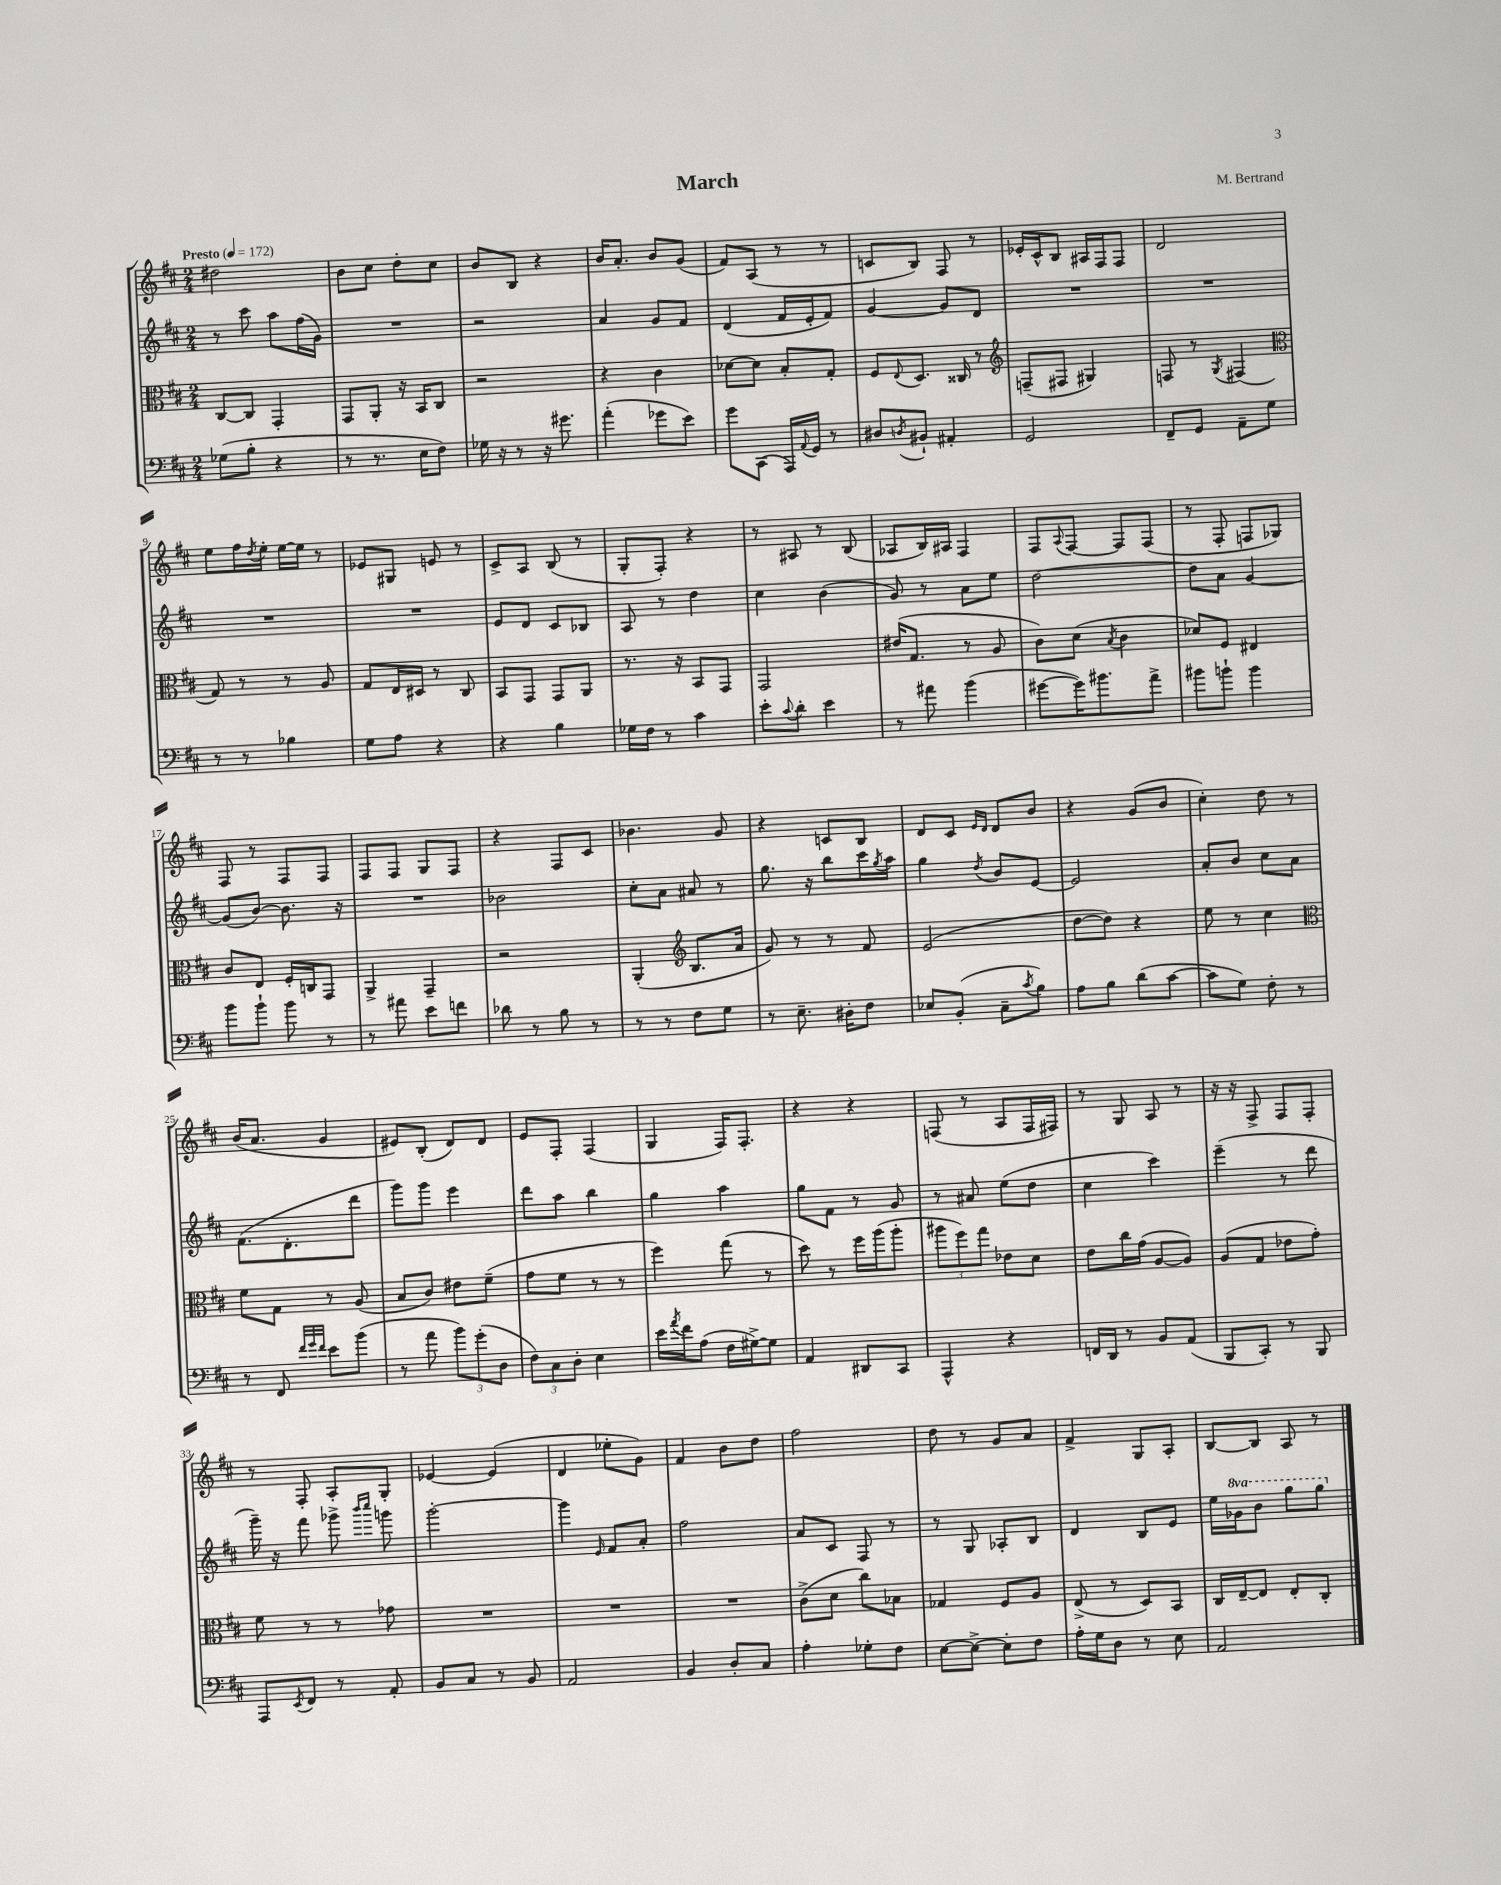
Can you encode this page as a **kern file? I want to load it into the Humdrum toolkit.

**kern	**kern	**kern	**kern
*staff4	*staff3	*staff2	*staff1
*clefF4	*clefC3	*clefG2	*clefG2
*k[f#c#]	*k[f#c#]	*k[f#c#]	*k[f#c#]
*M2/4	*M2/4	*M2/4	*M2/4
*MM172	*MM172	*MM172	*MM172
(8G-\L	[8C#/L	8r	2dd#\
8B'\J	8C#/]J	8ccc#\	.
4r	4GG'/	8aa\L	.
.	.	(16ff#\L	.
.	.	16g\JJ)	.
=	=	=	=
8r	8GG/L	2r	8b\L
8.r	8AA'/J	.	8cc#\J
.	16r	.	8dd'\L
16E\LK	16BB/LK	.	.
8F#\J)	8C#/J	.	8cc#\J
=	=	=	=
16G-\	2r	2r	8b/L
16r	.	.	.
8r	.	.	8B/J
16r	.	.	4r
8.g#\	.	.	.
=	=	=	=
(4a'\	4r	4a/	16b/LK
.	.	.	8.a'/J
8g-\L	4c#\	8g/L	8b/L
8e\J)	.	8f#/J	(8g/J
=	=	=	=
8g\L	[8d-\L	(4d/	8f#/L)
(8CC#\J	8d-\]J	.	(8A/J
16AAA/LL)	8B'/L	16f#/LL	8r
8qqAA/	.	.	.
16GG/JJ	.	16e'/J	.
8r	8G'/J	8f#/J)	8r
=	=	=	=
8D#/L	8F#/L	[4g/	8c/L
8qD/	8qqE/	.	.
8BB#`/J	8.D/J	.	8B/J)
4AA#'/	.	8g/]L	8F#/
.	16C##/	.	.
.	8r	8d/J	8r
=	=	=	=
*	*clefG2	*	*
2GG/	(8F~/L	2r	16e-'/LL
.	.	.	16c#^^/J
.	8F#/J	.	8B/J
.	4G#/)	.	16A#/LL
.	.	.	16F#/J
.	.	.	8F#/J
=	=	=	=
8FF#~/L	8F/	2r	2d/
8GG/J	8r	.	.
.	8qG/	.	.
8AA~\L	(4F#/	.	.
8G\J	.	.	.
=	=	=	=
*	*clefC3	*	*
8r	8G/)	2r	8ee\L
8r	8r	.	16ff#\L
.	.	.	8qdd/
.	.	.	16ee'\JJ
4B-\	8r	.	[16ee\LL
.	.	.	16ee\]JJ
.	8A/	.	8r
=	=	=	=
8G\L	8G/L	2r	8e-/L
8A\J	16E/L	.	8G#/J
.	16D#/JJ	.	.
4r	8r	.	8e/
.	8C#/	.	8r
=	=	=	=
4r	8BB/L	8e/L	8c#^/L
.	8GG/J	8d/J	8A/J
4B\	8GG/L	8c#/L	(8B/
.	8AA/J	8B-/J	8r
=	=	=	=
16G-\LL	8.r	8A/	8G'/L
16F#\JJ	.	.	.
8r	.	8r	8F#'/J)
.	16r	.	.
4c#\	8BB/L	4dd\	4r
.	8GG/J	.	.
=	=	=	=
8e'\L	2GG/	4cc#\	8r
8qqc#/	.	.	.
8d'\J	.	.	8A#/
4e\	.	(4b\	8r
.	.	.	(8B/
=	=	=	=
8r	(16e#/LK	8g/)	8A-/L
.	8.G/J	.	.
8a#\	.	8r	16B/L)
.	.	.	16A#/JJ
(4b\	8r	8a\L	4F#/
.	8A/	8ee\J	.
=	=	=	=
[8g#\L	8c#\L)	[2dd\	8F#/L
.	.	.	8qqA/
16g#\]K)	(8d\J	.	[8F#/J
8.b#\	.	.	.
.	8qB/	.	.
.	4c#\	.	8F#/]L
8a^\J	.	.	(8F#/J
=	=	=	=
8b#\L	8d-/L)	8dd\]L	8r
8b`\J	8F#/J	8a\J	8F#'/
4b\	4E#/	[4g/	8F/L
.	.	.	8G-/J)
=	=	=	=
8b\L	8c#/L	(8g/]L	8F#/
8b`\J	8E/J	[8b/J)	8r
8b\	16F#'/LL	8.b\]	8F#/L
.	16C/J	.	.
8r	8GG/J	.	8F#/J
.	.	16r	.
=	=	=	=
8r	4AA^/	2r	8F#/L
8a#\	.	.	8F#/J
8e\L	4GG~/	.	8G/L
8f\J	.	.	8F#/J
=	=	=	=
8d-\	2r	2b-\	4r
8r	.	.	.
8B\	.	.	8F#/L
8r	.	.	8c#/J
=	=	=	=
8r	(4AA'/	8cc#'\L	4.b-\
8r	.	8a\J	.
*	*clefG2	*	*
8F#\L	8.B/L	8a#/	.
8G\J	.	8r	8g/
.	16a/Jk	.	.
=	=	=	=
8r	8g/)	8.gg\	4r
8.E~\	8r	.	.
.	.	16r	.
.	8r	8bb\L	8c/L
16D#'\LK	.	.	.
8F#\J	8f#/	16ccc#\L	8B/J
.	.	8qgg/	.
.	.	16aa\JJ	.
=	=	=	=
8E-/L	(2e/	4gg\	8d/L
(8BB'/J	.	.	8c#/J
.	.	.	16qqe/LL
.	.	8qdd/	16qqd/JJ
8C#~\L	.	8b/L	8d/L
8qc#/	.	.	.
8B\J)	.	[8e/J	8b/J
=	=	=	=
8A\L	[8dd\L	2e/]	4r
8B\J	8dd\]J)	.	.
(8d\L	4r	.	(8g/L
[8c#\J	.	.	8b/J
=	=	=	=
8c#\]L	8ee\	8a'/L	4cc#'\)
8G\J)	8r	8b/J	.
8F#'\	4cc#\	8cc#\L	8dd\
8r	.	8a\J	8r
=	=	=	=
*	*clefC3	*	*
8r	8f#\L	(8.f#\L	(16b/LK
.	.	.	8.a/J
8FF#/	8G\J	.	.
.	.	8.d'\	.
32qqf#/LLL	.	.	.
32qqg/	.	.	.
32qqf#/JJJ	.	.	.
8e\L	8r	.	4g/
(8b\J	(8A/	8ddd\J	.
=	=	=	=
8r	8B/L	8ggg\L)	8e#/L)
8a\	8c#/J)	8ggg\J	(8B'/J
12b\L)	8e#\L	4eee\	8d/L)
(12g'\	.	.	.
.	(8f#~\J	.	8d/J
12D\J	.	.	.
=	=	=	=
12F#\L)	8g\L	8ddd\L	8e/L
12C#\	.	.	.
.	8f#\J	8aa\J	8F#'/J
12D'\J	.	.	.
4E\	8r	4bb\	(4F#/
.	8r	.	.
=	=	=	=
16e\LL	4ff#\)	4gg\	4G/
8qa/	.	.	.
16f#\J	.	.	.
(8A\J	.	.	.
16F#\LL	(8gg\	4aa\	16F#/LK)
[16G#^\J)	.	.	8.F#'/J
8G#\]J	8r	.	.
=	=	=	=
4AA/	8dd\)	8gg\L	4r
.	8r	8f#\J	.
8DD#/L	16ff#\LL	8r	4r
.	(16aa\J	.	.
8CC#/J	8aa'\J	8g/	.
=	=	=	=
4AAA^^/	12aa#\L	8r	(8F/
.	12ff#\)	.	.
.	.	8a#/	8r
.	12gg\J	.	.
4r	8e-\L	(8ee\L	8A/L
.	8d\J	8dd\J	16F/L
.	.	.	16F#/JJ)
=	=	=	=
16FF/LL	8e\L	4cc#\	8r
16DD/JJ	.	.	.
8r	16cc#\L	.	8G/
.	(16g\JJ	.	.
8BB/L	[8A/L	4ccc#\)	8A/
(8AA/J	8A/]J)	.	8r
=	=	=	=
8BBB/L	(8A/L	(4eee~\	16r
.	.	.	16r
8CC#'/J)	8G/J	.	8F#^/
8r	8e-\L	8r	8F#/L
8BBB/	8g'\J)	8ddd\	8F#'/J
=	=	=	=
8AAA/L	8f#\	16ggg~\)	8r
.	.	16r	.
8qEE/	.	.	.
8FF#/J	8r	8fff#\	8F#'/
8r	8r	8ggg-^\	8A'/L
.	.	16qqbbb/LL	.
.	.	16qqcccc#/JJ	.
8AA'/	8g-\	8ggg\	8G'/J
=	=	=	=
8BB/L	2r	[2ggg'\	[4e-/
8C#/J	.	.	.
8r	.	.	(4e-/]
8BB/	.	.	.
=	=	=	=
2AA/	2r	4ggg\]	4d/
.	.	16qqe/	.
.	.	8f#/L	8ee-'\L
.	.	8a'/J	8g\J)
=	=	=	=
4BB/	2r	2ff#\	4f#/
8D'/L	.	.	8b\L
8C#/J	.	.	8dd\J
=	=	=	=
4A'\	(8c#^\L	8a/L	2ff#\
.	8d\J	8c#/J	.
8G-'\L	8cc#\L)	8F#/	.
8F#\J	8B-\J	8r	.
=	=	=	=
[8E\L	4G-/	8r	8dd\
8E^\_J	.	8G/	8r
8E'\]L	8F#/L	8A-'/L	8g/L
8F#\J	8A/J	8B/J	8a/J
=	=	=	=
16A'\LL	(8E^/	4d/	4f#^/
16G\J	.	.	.
8D\J	8r	.	.
8r	8D/L)	8B/L	8G/L
8E\	8BB/J	8e/J	8A'/J
=	=	=	=
2AA/	16C#/LL	16ee\LL	[8B/L
.	[16E~/J	16gg-\J	.
.	8E/]J	8bb\J	8B/]J
.	8E'/L	8ggg\L	8A/
.	8C#'/J	8ggg\J	8r
==	==	==	==
*-	*-	*-	*-
